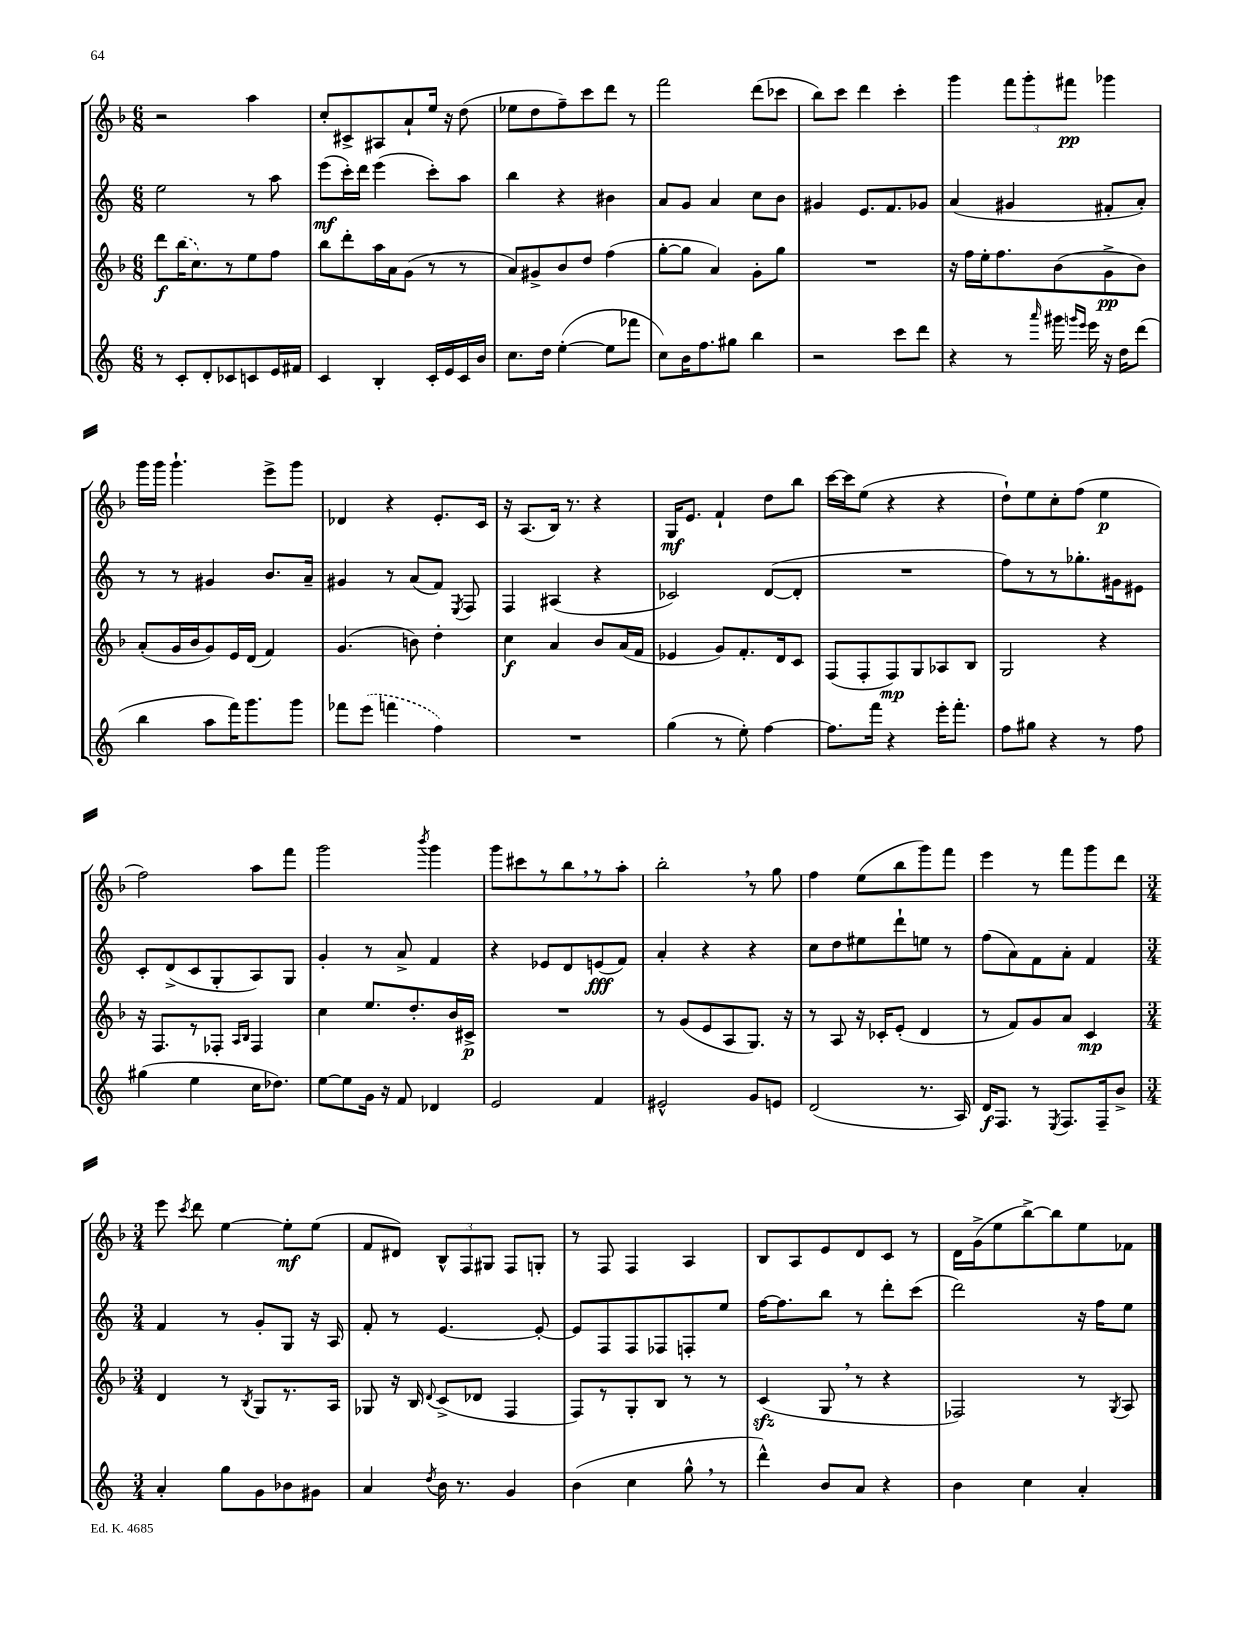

**kern	**kern	**kern	**kern
*staff4	*staff3	*staff2	*staff1
*clefG2	*clefG2	*clefG2	*clefG2
*k[]	*k[b-]	*k[]	*k[b-]
*M6/8	*M6/8	*M6/8	*M6/8
8r	8ddd	2ee	2r
8c'	(16bb-	.	.
.	8.cc)	.	.
8d'	.	.	.
8c-	8r	.	.
8c	8ee	8r	4aa
16e	8ff	8aa	.
16f#	.	.	.
=	=	=	=
4c	8bb-	(8eee	8cc'
.	8ddd'	16ccc')	8c#^
.	.	16ddd	.
4B'	16aa	(4eee	8A#
.	16a	.	.
.	(8g	.	8a`
16c'	8r	8ccc')	16ee
16e	.	.	16r
16c	8r	8aa	(8dd
16b	.	.	.
=	=	=	=
8.cc	8a)	4bb	8ee-
.	8g#^	.	8dd
16dd	.	.	.
([4ee'	8b-	4r	8ff~)
.	8dd	.	8ccc
8ee]	(4ff	4b#	8ddd
8fff-	.	.	8r
=	=	=	=
8cc)	[8gg'	8a	2fff
16b	8gg]	8g	.
8.ff	.	.	.
.	4a)	4a	.
8gg#	.	.	.
4bb	8g'	8cc	(8ddd
.	8gg	8b	8ccc-
=	=	=	=
2r	2.r	4g#	8bb-)
.	.	.	8ccc
.	.	8.e	4ddd
.	.	8.f	.
8ccc	.	.	4ccc'
8ddd	.	8g-	.
=	=	=	=
4r	16r	(4a	4ggg
.	16ff	.	.
.	16ee'	.	.
.	8.ff	.	.
8r	.	4g#	12fff
.	.	.	12ggg'
16qqaaa	.	.	.
16ggg#	(8b-	.	.
.	.	.	12fff#
16qqggg	.	.	.
16qqeee	.	.	.
16eee	.	.	.
16r	8g^	8f#'	4ggg-
16dd	.	.	.
(8ddd	8b-)	8a')	.
=	=	=	=
4bb	(8a'	8r	16ggg
.	.	.	16ggg
.	16g	8r	4.ggg`
.	16b-	.	.
8aa	8g)	4g#	.
16fff)	16e	.	.
8.ggg	(16d	.	.
.	4f)	8.b	8eee^
8ggg	.	.	8ggg
.	.	16a~	.
=	=	=	=
8fff-	(4.g	4g#	4d-
(8eee	.	.	.
4fff	.	8r	4r
.	8b)	(8a	.
4ff)	4dd'	8f)	8.e'
.	.	8qE	.
.	.	8F	.
.	.	.	16c
=	=	=	=
2.r	4cc	4F	16r
.	.	.	(8.A
.	4a	(4A#	16B-)
.	.	.	8.r
.	8b-	4r	4r
.	(16a	.	.
.	16f	.	.
=	=	=	=
(4gg	4e-	2c-)	16G
.	.	.	8.e
8r	8g)	.	4f`
8ee')	8.f'	.	.
[4ff	.	([8d	8dd
.	16d	.	.
.	8c	8d']	8bb-
=	=	=	=
8.ff]	(8F	2.r	[16ccc
.	.	.	16ccc]
.	8F'	.	(8ee
16fff	.	.	.
4r	8F)	.	4r
.	8G	.	.
16eee'	8A-	.	4r
8.fff'	.	.	.
.	8B-	.	.
=	=	=	=
8ff	2G	8ff)	8dd`)
8gg#	.	8r	8ee
4r	.	8r	8cc'
.	.	8.gg-'	(8ff
8r	4r	.	4ee
.	.	16g#	.
8ff	.	8e#	.
=	=	=	=
(4gg#	16r	8c'	2ff)
.	8.F	.	.
.	.	(8d^	.
4ee	8r	8c	.
.	8F-'	8G'	.
.	16qqA	.	.
.	16qqB-	.	.
16cc	4F-	8A)	8aa
8.dd-)	.	.	.
.	.	8G	8fff
=	=	=	=
[8ee	4cc	4g'	2ggg
8ee]	.	.	.
16g	8.ee	8r	.
16r	.	.	.
8f	.	8a^	.
.	8.dd'	.	.
.	.	.	8qbbb-
4d-	.	4f	4ggg
.	16b-	.	.
.	16c#^	.	.
=	=	=	=
2e	2.r	4r	8ggg
.	.	.	8ccc#
.	.	8e-	8r
.	.	8d	8bb-
4f	.	(8e	8r
.	.	8f)	8aa'
=	=	=	=
2e#^^	8r	4a'	2bb-'
.	(8g	.	.
.	8e	4r	.
.	8A	.	.
8g	8.G)	4r	8r
8e	.	.	8gg
.	16r	.	.
=	=	=	=
(2d	8r	8cc	4ff
.	8A	8dd	.
.	16r	8ee#	(8ee
.	16c-'	.	.
.	(8e'	8ddd`	8bb-
8.r	4d	8ee	8ggg)
.	.	8r	8fff
16A)	.	.	.
=	=	=	=
16d	8r	(8ff	4eee
8.F	.	.	.
.	8f)	8a)	.
8r	8g	8f	8r
8qE	.	.	.
8.F	8a	8a'	8fff
.	4c	4f	8ggg
16F~	.	.	.
8b^	.	.	8ddd
=	=	=	=
*M3/4	*M3/4	*M3/4	*M3/4
4a'	4d	4f	8eee
.	.	.	8qccc
.	.	.	8ddd
8gg	8r	8r	[4ee
.	8qB-	.	.
8g	8G	8g'	.
8b-	8.r	8G	8ee']
8g#	.	16r	(8ee
.	16A	16A	.
=	=	=	=
4a	8G-	8f'	8f
.	16r	8r	8d#)
.	16B-	.	.
8qdd	8qqd	.	.
16b	(8c^	[4.e	12B-^^
8.r	.	.	.
.	.	.	12F
.	8d-	.	.
.	.	.	12G#
4g	4F	.	8F
.	.	8e'_	8G'
=	=	=	=
(4b	8F)	8e]	8r
.	8r	8F	8F
4cc	8G'	8F	4F
.	8B-	8F-	.
8gg^^	8r	8F'	4A
8r	8r	8ee	.
=	=	=	=
4ddd^^)	(4c	[16ff	8B-
.	.	8.ff]	.
.	.	.	8A
8b	8G	8bb	8e
8a	8r	8r	8d
4r	4r	8ddd'	8c
.	.	(8ccc	8r
=	=	=	=
4b	2F-)	2ddd)	16d
.	.	.	(16g^
.	.	.	8ee
4cc	.	.	[8bb-^)
.	.	.	8bb-]
4a'	8r	16r	8ee
.	.	16ff	.
.	8qG	.	.
.	8A	8ee	8f-
==	==	==	==
*-	*-	*-	*-
